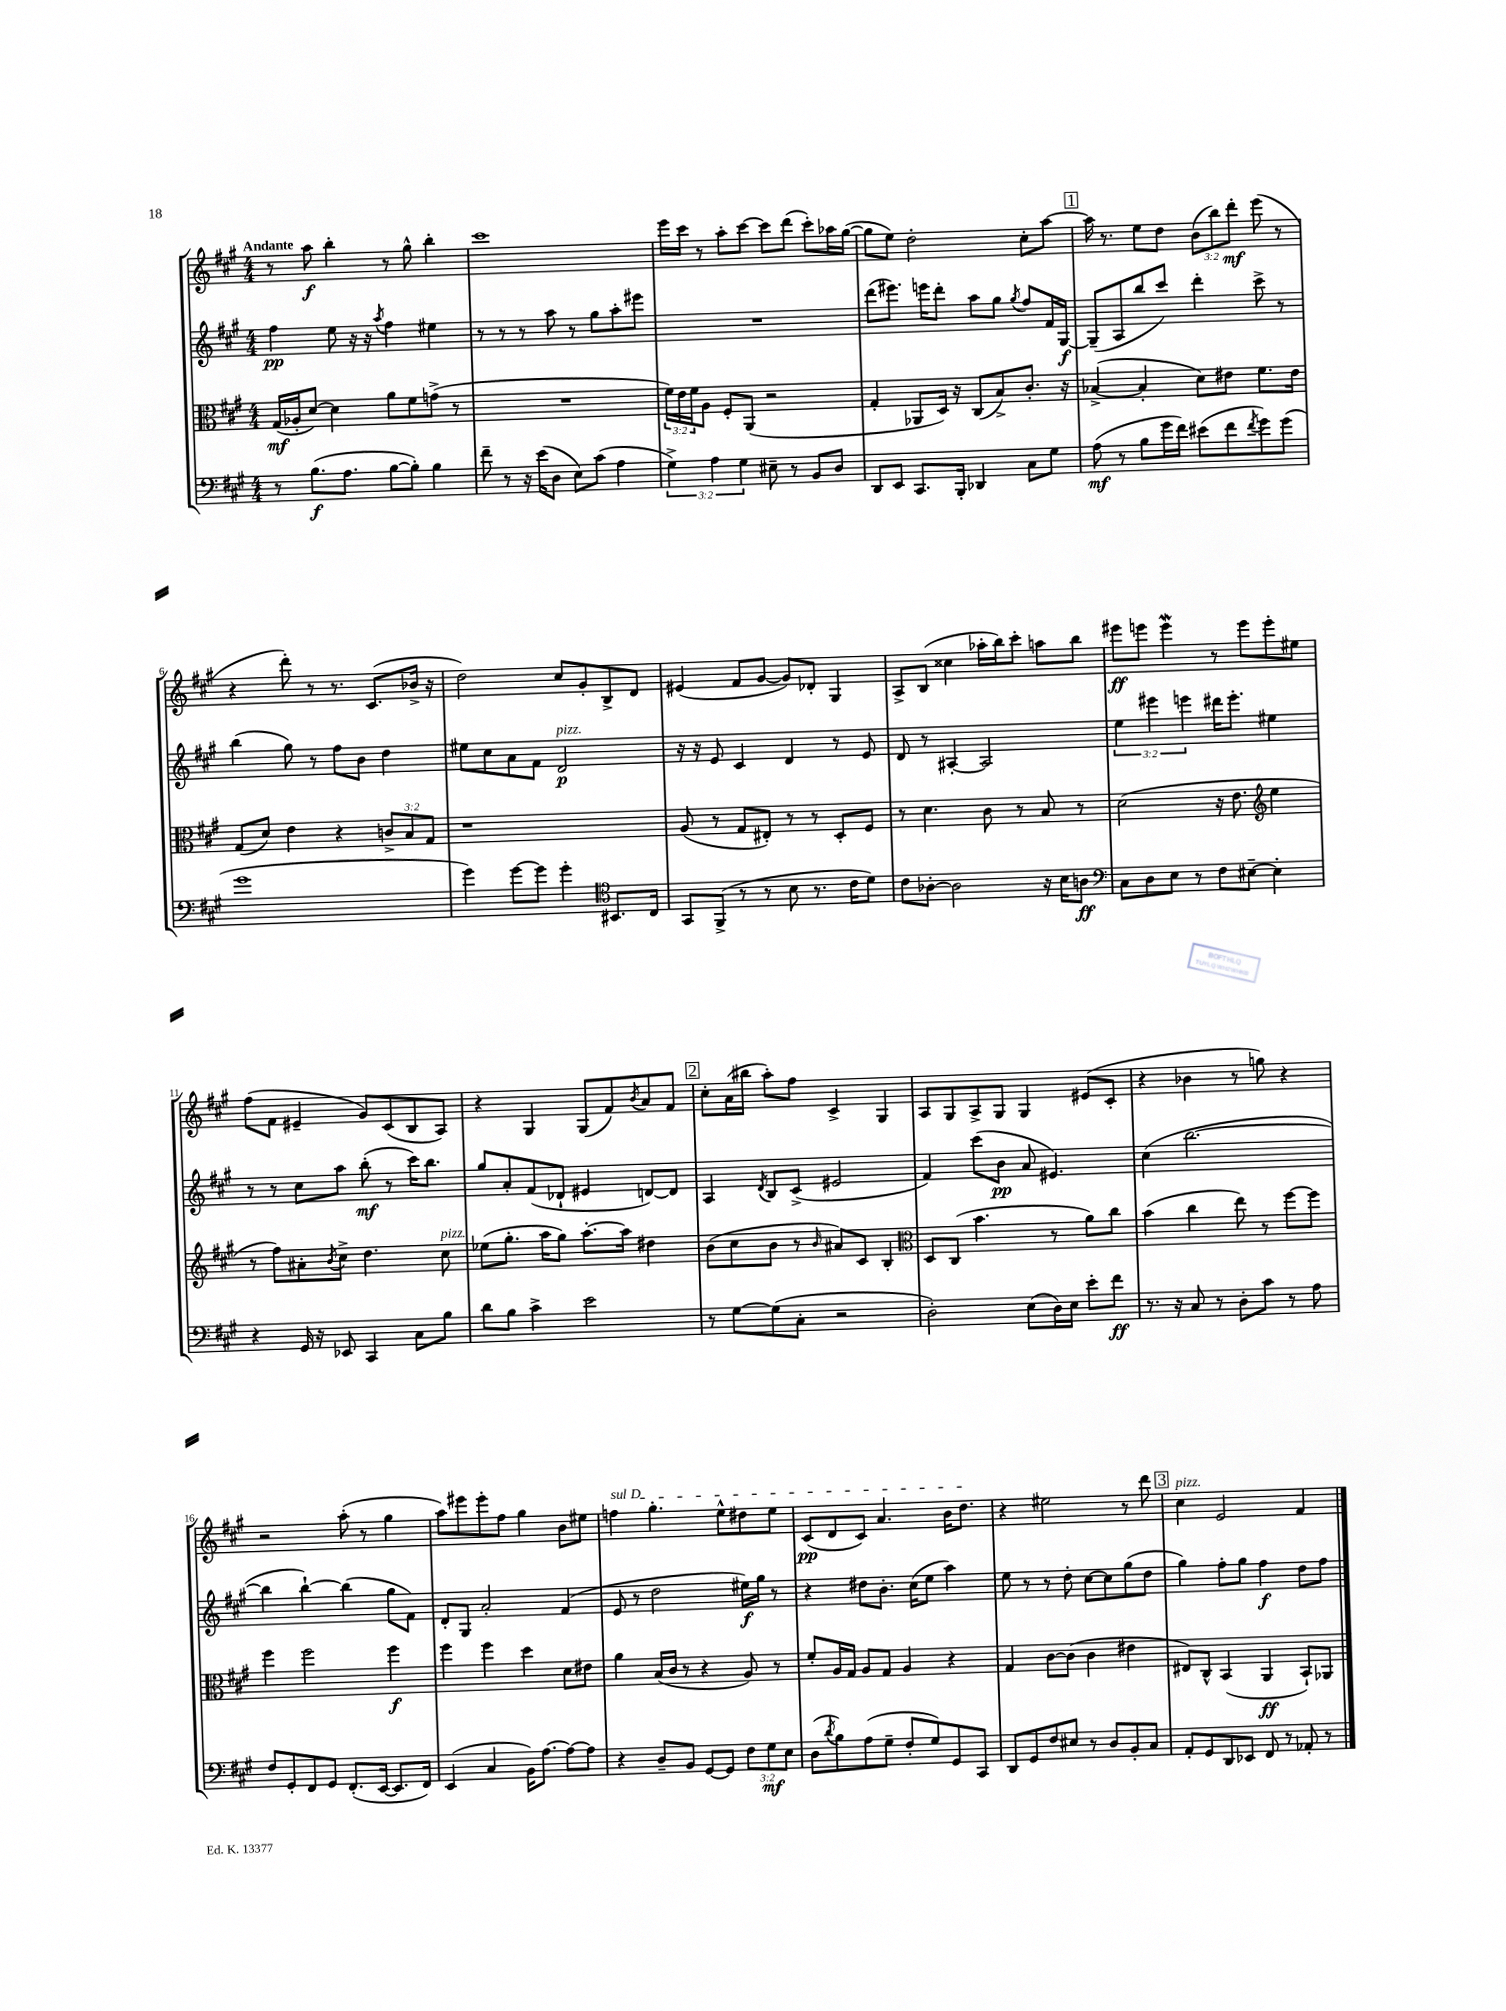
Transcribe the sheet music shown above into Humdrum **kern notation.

**kern	**kern	**kern	**kern
*staff4	*staff3	*staff2	*staff1
*clefF4	*clefC3	*clefG2	*clefG2
*k[f#c#g#]	*k[f#c#g#]	*k[f#c#g#]	*k[f#c#g#]
*M4/4	*M4/4	*M4/4	*M4/4
8r	(16G#/LL	4ff#\	8r
.	16A-'/J	.	.
(8.B\L	[8d/J)	.	8aa\
.	4d\]	8ee\	4bb'\
8.A\J	.	.	.
.	.	16r	.
.	.	16r	.
.	.	8qaa/	.
[8B\L	8a\L	4ff#\	8r
8B'\]J)	8f#\	.	8gg#^^\
4B\	(8g^\J	4ee#\	4bb'\
.	8r	.	.
=	=	=	=
8f#~\	1r	8r	1ccc#
8r	.	8r	.
16r	.	8r	.
(16e\LK	.	.	.
8D\J	.	8aa\	.
8E\L)	.	8r	.
(8c#\J	.	8gg#\L	.
4A\	.	8aa'\	.
.	.	8eee#\J	.
=	=	=	=
6G#^\)	24f#\LL)	1r	16eee\LL
.	24e\	.	.
.	.	.	16ccc#\JJ
.	24f#\J	.	.
.	8A\J	.	8r
6A\	.	.	.
.	8F#'/L	.	8aa'\L
6G#\	.	.	.
.	(8AA/J	.	[8ccc#\J
8E#~\	2r	.	8ccc#\]L
8r	.	.	(8ddd\J
8BB/L	.	.	8ccc#'\L)
8D/J	.	.	16aa-\L
.	.	.	([16gg#\JJ
=	=	=	=
8DD/L	4G#'/	(8ddd\L	8gg#\]L
8EE/J	.	8.eee#\J)	8ee\J)
8.CC#/L	8AA-/L	.	2dd'\
.	.	16eee\LK	.
.	16D/Jk)	8ddd'\J	.
16BBB'/Jk	16r	.	.
4DD-/	(8C#/L	8aa\L	.
.	8B^/)	8gg#\J	.
.	.	8qgg#/	.
8C#\L	8.c#'/J	8ff#/L	8cc#'\L
8G#\J	.	16f#/L	[8aa\J
.	16r	[16G#/JJ	.
=	=	=	=
(8A\	([4B-^/	(8G#~/]L	16aa\]
.	.	.	8.r
8r	.	8A/	.
8B\L	4B-'/]	8bb/	8ee\L
16g#\L	.	8ccc#/J)	8dd\J
16f#\JJ)	.	.	.
(8e#\L	8d\L)	4ddd'\	(12b\L
.	.	.	12bb\)
8f#\	8e#\J	.	.
.	.	.	12ddd'\J
8qf#/	.	.	.
8g#\)	8.f#\L	8ccc#^\	(8eee\
(8g#\J	.	8r	8r
.	16e#\Jk	.	.
=	=	=	=
1g#	(8G#/L	(4bb\	4r
.	8d/J)	.	.
.	4e\	8gg#\)	8ddd'\)
.	.	8r	8r
.	4r	8ff#\L	8.r
.	.	8b\J	.
.	.	.	(8.c#/L
.	12c^/L	4dd\	.
.	12B/	.	.
.	.	.	16b-^/Jk
.	12G#/J	.	.
.	.	.	16r
=	=	=	=
4g#\)	1r	8ee#\L	2dd\)
.	.	8cc#\	.
[8g#\L	.	8a\	.
8g#\]J	.	8f#\J	.
4g#'\	.	2d/	8cc#/L
.	.	.	8g#'/
*clefC4	*	*	*
8.BB#/L	.	.	8B^/
.	.	.	8d/J
16C#/Jk	.	.	.
=	=	=	=
8GG#/L	(8A/	16r	(4e#/
.	.	16r	.
(8FF#^/J	8r	8e/	.
8r	8G#/L	4c#/	8f#/L
8r	8E#'/J)	.	[8g#/J
8B\	8r	4d/	8g#/]L)
8.r	8r	.	8d-'/J
.	8D'/L	8r	4G#/
16c#\LK	.	.	.
8d\J)	8F#/J	8e/	.
=	=	=	=
8c#\L	8r	8d/	8A^/L
[8A-'\J	4.d\	8r	(8B/J
2A-\]	.	[4A#'/	4cc##\
.	8c#\	2A#/]	16aa-'\LL
.	.	.	16bb\J)
.	8r	.	8ccc#'\J
16r	8B/	.	8aa\L
16B\LK	.	.	.
8A\J	8r	.	8bb\J
=	=	=	=
*clefF4	*	*	*
8C#\L	(2d\	6ee\	8eee#\L
8D\	.	.	8eee\J
.	.	6eee#\	.
8E\J	.	.	4eee\
.	.	6eee\	.
8r	.	.	.
8F#\L	16r	16ddd#\LK	8r
.	8.e\	8.eee'\J	.
[8E#~\J	.	.	8eee\L
*	*clefG2	*	*
4E#'\]	4ee\	4ee#\	8eee'\
.	.	.	8ee#\J
=	=	=	=
4r	8r	8r	(8ff#\L
.	8ff#\L)	8r	8f#\J
16GG#/	8a#'\	8cc#\L	4e#~/
16r	.	.	.
.	8qb/	.	.
8EE-/	8cc#^\J	8aa\J	.
4CC#/	4.dd\	(8bb'\	8g#/L)
.	.	8r	(8c#/
8C#\L	.	16ccc#\LK)	8B/
.	.	8.bb\J	.
8B\J	8cc#\	.	8A/J)
=	=	=	=
8d\L	(8ee-\L	8gg#/L	4r
8B\J	8.gg#'\J	8a'/	.
4c#^\	.	(8f#/	4G#/
.	16aa\LK	.	.
.	8gg#\J)	8d-`/J	.
2e\	[8.aa'\L	4e#/	(8G#/L
.	.	.	8f#/)
.	16aa\]Jk	.	.
.	.	.	8qb/
.	4dd#\	[8d/L)	8a/
.	.	8d/]J	8f#/J
=	=	=	=
8r	(8b\L	4A/	8cc#'\L
[8G#\L	8cc#\	.	(16a\L
.	.	.	16bb#\JJ
.	.	8qd/	.
(8G#\]	8b\J	8B/L	8aa'\L)
8C#'\J	8r	(8c#^/J	8ff#\J
.	16qqb/	.	.
2r	8a#/L)	2e#/	4c#^/
.	8c#/J	.	.
.	4B'/	.	4G#/
=	=	=	=
*	*clefC3	*	*
2D'\)	8D/L	4f#/)	8A/L
.	(8C#/J	.	8G#/
.	4.b\	(8ccc#\L	8A^/
.	.	8b\J	8G#/J
(8E\L	.	8a/	4G#/
16D\L)	8r	4.e#/)	.
16E\JJ	.	.	.
8e'\L	8a\L)	.	(8e#/L
8f#\J	8cc#\J	.	8c#'/J
=	=	=	=
8.r	(4b\	(4cc#\	4r
16r	.	.	.
8C#/	4cc#\	[2.bb\	4b-\
8r	.	.	.
8D'\L	8ee\)	.	8r
8c#\J	8r	.	8gg\)
8r	[8ff#\L	.	4r
8A\	8ff#\]J	.	.
=	=	=	=
8F#/L	4ff#\	4bb\]	2r
8GG#'/	.	.	.
8FF#/	2ff#\	[4bb`\)	.
8GG#/J	.	.	.
(8.FF#'/L	.	(4bb\]	(8aa'\
.	.	.	8r
[16EE/Jk	.	.	.
8.EE/]L	4ff#\	8gg#\L	4gg#\
.	.	8f#\J)	.
16FF#/Jk)	.	.	.
=	=	=	=
(4EE/	4ff#\	8d'/L	8aa\L)
.	.	8G#/J	8eee#\
4C#/	4ff#\	2a'/	8eee#'\
.	.	.	8ff#\J
16BB\LK)	4dd\	.	4gg#\
[8.A\J	.	.	.
8A\_L	8d\L	(4f#/	8b\L
8A\]J	8e#\J	.	8ee#\J
=	=	=	=
4r	4a\	8e/	4ff\
.	.	8r	.
8D~/L	(16B/LL	2dd\	4.gg#'\
.	16c#/JJ	.	.
8BB/J	8r	.	.
[8GG#/L	4r	.	.
8GG#/]J	.	.	8ee^^\L
12F#\L	8A/)	16ee#\LL)	8dd#\
.	.	16gg#\JJ	.
12G#\	.	.	.
.	8r	8r	8ee\J
12E\J	.	.	.
=	=	=	=
(8D\L	8f#'/L	4r	(8c#/L
8qd/	.	.	.
8B\)	16A/L	.	8d/
.	16G#/JJ	.	.
(8A\	8A/L	8dd#\L	8c#/J)
8G#~\J	8G#/J	8.b'\J	4.a/
8F#'/L	4A/	.	.
.	.	(16cc#\LK	.
8G#/)	.	8ee\J	.
8GG#/	4r	4aa\)	16b\LK
.	.	.	8.dd\J
8CC#/J	.	.	.
=	=	=	=
8DD/L	4G#/	8ee\	4r
8GG#/	.	8r	.
8F#/	[8c#\L	8r	2ee#\
8E#/J	(8c#\]J	8dd'\	.
8r	4c#\	[8cc#\L	.
8D/L	.	8cc#\]	.
8BB'/	4e#\	(8gg#\	8r
8C#/J	.	8dd\J	8ddd\
=	=	=	=
8AA'/L	8E#/L)	4gg#\)	4cc#\
8GG#/	8C#^^/J	.	.
8DD/	(4BB/	8ff#'\L	2e/
8EE-/J	.	8gg#\J	.
8FF#/	4AA/	4ff#\	.
8r	.	.	.
8AA-'/	8BB`/L)	8dd\L	4f#/
8r	8AA-/J	8ff#\J	.
==	==	==	==
*-	*-	*-	*-
